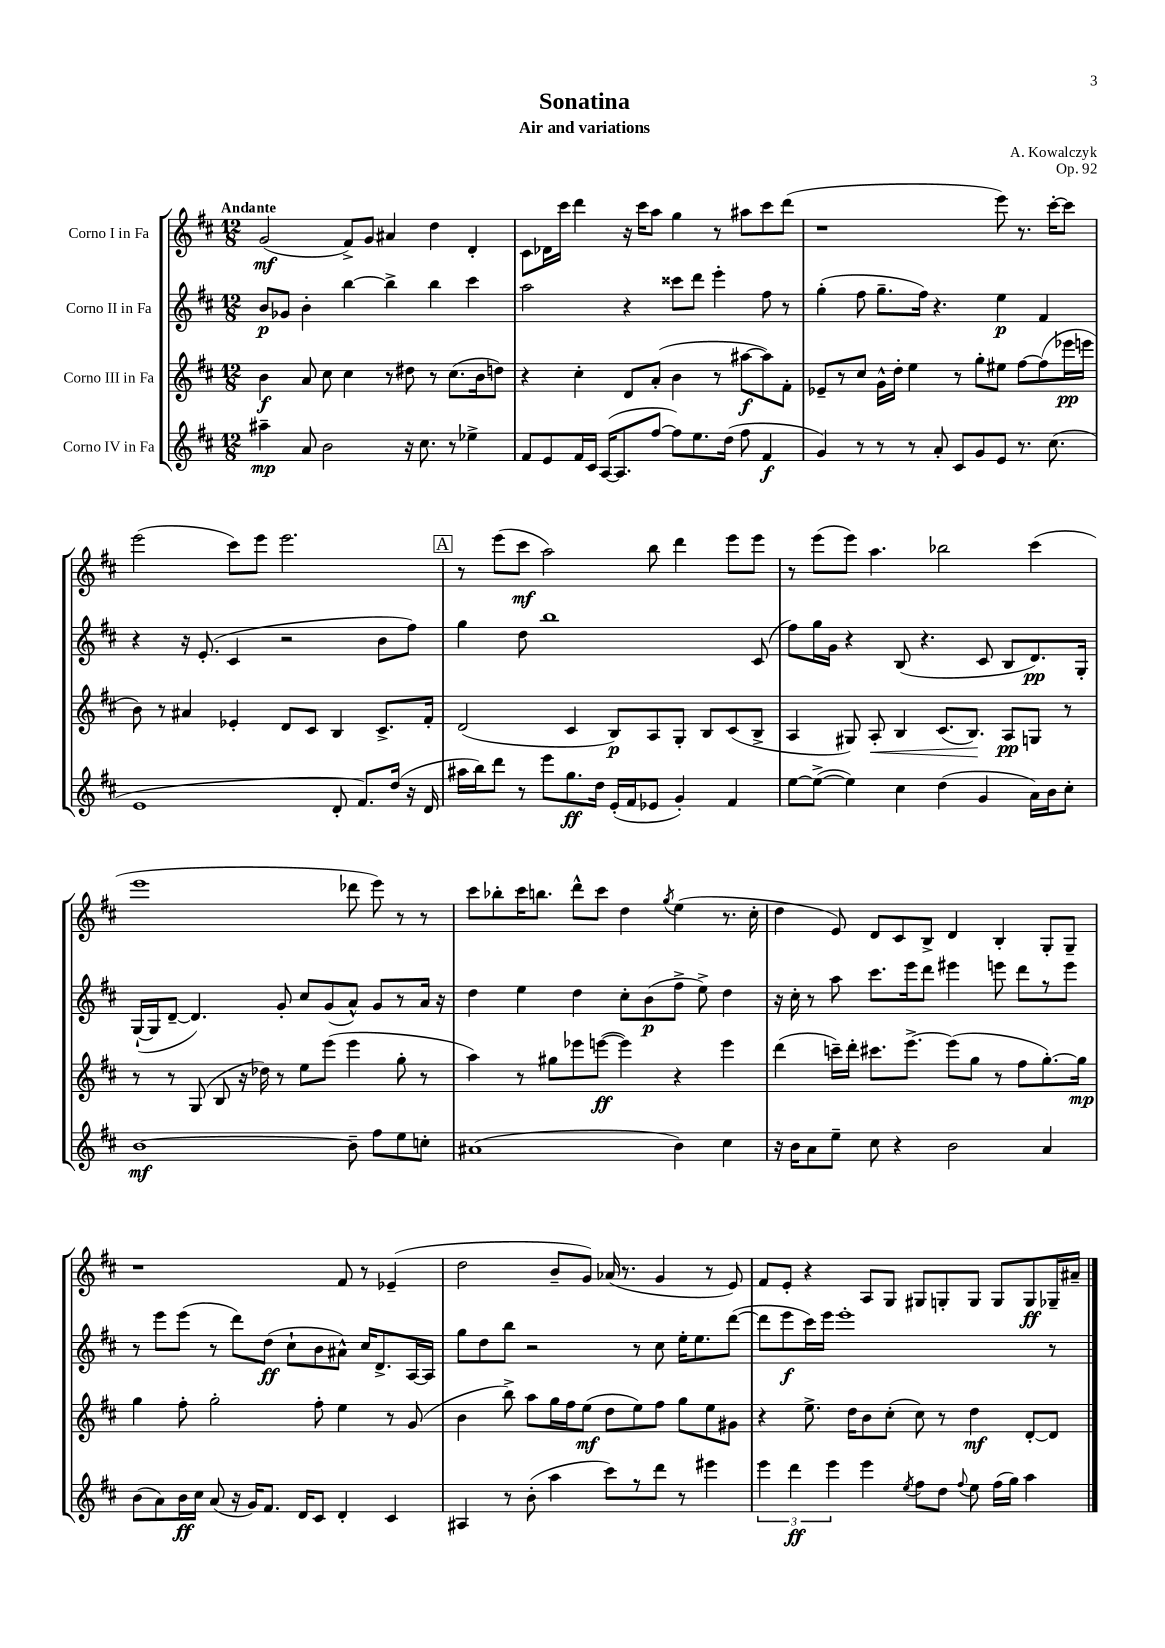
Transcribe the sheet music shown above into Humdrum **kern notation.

**kern	**dynam	**kern	**dynam	**kern	**dynam	**kern	**dynam
*part4	*part4	*part3	*part3	*part2	*part2	*part1	*part1
*staff4	*staff4	*staff3	*staff3	*staff2	*staff2	*staff1	*staff1
*I"Corno IV in Fa	*	*I"Corno III in Fa	*	*I"Corno II in Fa	*	*I"Corno I in Fa	*
*clefG2	*	*clefG2	*	*clefG2	*	*clefG2	*
*k[f#c#]	*	*k[f#c#]	*	*k[f#c#]	*	*k[f#c#]	*
*M12/8	*	*M12/8	*	*M12/8	*	*M12/8	*
=1	=1	=1	=1	=1	=1	=1	=1
!	!	!	!	!	!	!LO:TX:a:B:t=Andante	!
4aa#X~\	mp	4b\	f	8b/L	p	(2g/	mf
.	.	.	.	8g-X/J	.	.	.
8a/	.	8a/	.	4b'\	.	.	.
2b\	.	8cc#\	.	.	.	.	.
.	.	4cc#\	.	[4bb\	.	8f#^/L)	.
.	.	.	.	.	.	8g/J	.
.	.	8r	.	4bb^\]	.	4a#X/	.
16r	.	8dd#X\	.	.	.	.	.
8.cc#\	.	.	.	.	.	.	.
.	.	8r	.	4bb\	.	4dd\	.
8r	.	(8.cc#\L	.	.	.	.	.
4ee-X^\	.	.	.	4ccc#\	.	4d'/	.
.	.	16b\k	.	.	.	.	.
.	.	8ddn\J)	.	.	.	.	.
=2	=2	=2	=2	=2	=2	=2	=2
8f#/L	.	4r	.	2aa\	.	8c#\L	.
8e/	.	.	.	.	.	16d-X\L	.
.	.	.	.	.	.	16ccc#\JJ	.
16f#/L	.	4cc#'\	.	.	.	4ddd\	.
16c#/JJ	.	.	.	.	.	.	.
([16A/KL	.	.	.	.	.	.	.
8.A/]	.	.	.	.	.	.	.
.	.	8d/L	.	4r	.	16r	.
.	.	.	.	.	.	16ccc#\KL	.
[8ff#/J	.	(8a'/J	.	.	.	8aa\J	.
8ff#\L])	.	4b\	.	8ccc##X\L	.	4gg\	.
8.ee\	.	.	.	8ddd\J	.	.	.
.	.	8r	.	4eee'\	.	8r	.
(16dd\Jk	.	.	.	.	.	.	.
8ff#\	.	[8aa#X\L	f	.	.	8aa#X\L	.
4f#/	f	8aa#\])	.	8ff#\	.	8ccc#\	.
.	.	8f#'\J	.	8r	.	(8ddd\J	.
=3	=3	=3	=3	=3	=3	=3	=3
4g/)	.	8e-X~/L	.	(4gg'\	.	1r	.
.	.	8r	.	.	.	.	.
8r	.	8cc#/J	.	8ff#\	.	.	.
8r	.	16g^^\LL	.	8.gg~\L	.	.	.
.	.	16dd'\JJ	.	.	.	.	.
8r	.	4ee\	.	.	.	.	.
.	.	.	.	16ff#\Jk)	.	.	.
8a'/	.	.	.	4.r	.	.	.
8c#/L	.	8r	.	.	.	.	.
8g/	.	8gg'\L	.	.	.	.	.
8e/J	.	8ee#X\J	.	4ee\	p	8eee\)	.
8.r	.	[8ff#\L	.	.	.	8.r	.
.	.	(8ff#\]	.	4f#/	.	.	.
(8.cc#\	.	.	.	.	.	[16ccc#'\KL	.
.	.	16eee-X\L	pp	.	.	8ccc#\J]	.
.	.	16eeen\JJ	.	.	.	.	.
!!LO:LB:g=z
=4	=4	=4	=4	=4	=4	=4	=4
1e	.	8b\)	.	4r	.	(2eee\	.
.	.	8r	.	.	.	.	.
.	.	4a#X/	.	16r	.	.	.
.	.	.	.	(8.e'/	.	.	.
.	.	4e-X'/	.	4c#/	.	8ccc#\L)	.
.	.	.	.	.	.	8eee\J	.
.	.	8d/L	.	2r	.	2.eee\	.
.	.	8c#/J	.	.	.	.	.
8d'/	.	4B/	.	.	.	.	.
8.f#/L)	.	.	.	.	.	.	.
.	.	8.c#^/L	.	8b\L	.	.	.
(16dd/Jk	.	.	.	.	.	.	.
16r	.	.	.	8ff#\J)	.	.	.
16d/	.	16f#'/Jk	.	.	.	.	.
!!LO:REH:place=s1:t=A
=5	=5	=5	=5	=5	=5	=5	=5
16aa#X\LL	.	(2d/	.	4gg\	.	8r	.
16bb\J)	.	.	.	.	.	.	.
8ddd\J	.	.	.	.	.	(8eee\L	.
8r	.	.	.	8dd\	.	8ccc#\J	mf
8eee\L	.	.	.	1bb	.	2aa\)	.
8.gg\	ff	4c#/	.	.	.	.	.
16dd\Jk	.	.	.	.	.	.	.
(16e'/LL	.	8B/L)	p	.	.	.	.
16f#/J	.	.	.	.	.	.	.
8e-X/J	.	8A/	.	.	.	8bb\	.
4g'/)	.	8G'/J	.	.	.	4ddd\	.
.	.	8B/L	.	.	.	.	.
4f#/	.	(8c#/	.	.	.	8eee\L	.
.	.	8B^/J	.	(8c#/	.	8eee\J	.
=6	=6	=6	=6	=6	=6	=6	=6
[8ee\L	.	4A/	.	8ff#\L)	.	8r	.
(8ee^\J_	.	.	.	16gg\L	.	(8eee\L	.
.	.	.	.	16g\JJ	.	.	.
4ee\])	.	8G#X/)	.	4r	.	8eee\J)	.
!	!	!	!LO:HP:b	!	!	!	!
.	.	8A'/	<	.	.	4.aa\	.
4cc#\	.	4B/	.	(8B/	.	.	.
.	.	.	.	4.r	.	.	.
(4dd\	.	(8.c#/L	.	.	.	2bb-X\	.
.	.	8.B/J)	.	.	.	.	.
4g/	.	.	.	8c#/	.	.	.
.	.	8A/L	[ pp	8B/L	.	.	.
16a\LL)	.	8Gn/J	.	8.d/)	pp	(4ccc#\	.
16b\J	.	.	.	.	.	.	.
8cc#'\J	.	8r	.	.	.	.	.
.	.	.	.	16G'/Jk	.	.	.
!!LO:LB:g=z
=7	=7	=7	=7	=7	=7	=7	=7
[1b	mf	8r	.	([16G`/LL	.	1eee	.
.	.	.	.	16G/J]	.	.	.
.	.	8r	.	[8d~/J	.	.	.
.	.	(8G/	.	4.d/])	.	.	.
.	.	8B/	.	.	.	.	.
.	.	16r	.	.	.	.	.
.	.	16dd-X\)	.	.	.	.	.
.	.	8r	.	8g'/	.	.	.
.	.	8ee\L	.	8cc#/L	.	.	.
.	.	(8eee\J	.	(8g/	.	.	.
8b~\]	.	4eee\	.	8a^^/J)	.	8ddd-X\	.
8ff#\L	.	.	.	8g/L	.	8eee\)	.
8ee\	.	8gg'\	.	8r	.	8r	.
8ccn'\J	.	8r	.	16a/Jk	.	8r	.
.	.	.	.	16r	.	.	.
=8	=8	=8	=8	=8	=8	=8	=8
(1a#X	.	4aa\)	.	4dd\	.	8ccc#\L	.
.	.	.	.	.	.	8bb-X'\	.
.	.	8r	.	4ee\	.	16ccc#\K	.
.	.	.	.	.	.	8.bbn\J	.
.	.	8gg#X\L	.	.	.	.	.
.	.	8eee-X\	.	4dd\	.	8ddd^^\L	.
.	.	([8eeen\J	ff	.	.	8ccc#\J	.
.	.	4eee\])	.	8cc#'\L	.	4dd\	.
.	.	.	.	(8b\	p	.	.
.	.	.	.	.	.	8qgg/	.
4b\)	.	4r	.	8ff#^\J	.	(4ee\	.
.	.	.	.	8ee^\)	.	.	.
4cc#\	.	4eee\	.	4dd\	.	8.r	.
.	.	.	.	.	.	16cc#'\	.
=9	=9	=9	=9	=9	=9	=9	=9
16r	.	(4ddd\	.	16r	.	4dd\	.
16b\KL	.	.	.	16cc#'\	.	.	.
8a\	.	.	.	8r	.	.	.
8ee~\J	.	16cccn~\LL)	.	8aa\	.	8e/)	.
.	.	16ddd'\JJ	.	.	.	.	.
8cc#\	.	8.ccc#X\L	.	8.ccc#\L	.	8d/L	.
4r	.	.	.	.	.	8c#/	.
.	.	[8.eee^\J	.	16eee\k	.	.	.
.	.	.	.	8ddd\J	.	8B^/J	.
2b\	.	(8eee\L]	.	4eee#X\	.	4d/	.
.	.	8gg\J	.	.	.	.	.
.	.	8r	.	8eeen\	.	4B'/	.
.	.	8ff#\L	.	8ddd\L	.	.	.
4a/	.	[8.gg'\)	.	8r	.	8G'/L	.
.	.	.	.	8eee\J	.	8G~/J	.
.	.	16gg\Jk]	mp	.	.	.	.
!!LO:LB:g=z
=10	=10	=10	=10	=10	=10	=10	=10
(8b\L	.	4gg\	.	8r	.	1r	.
8a\)	.	.	.	8eee\L	.	.	.
16b\L	ff	8ff#'\	.	(8eee\J	.	.	.
16cc#\JJ	.	.	.	.	.	.	.
(8a/	.	2gg'\	.	8r	.	.	.
16r	.	.	.	8ddd\L)	.	.	.
16g/KL)	.	.	.	.	.	.	.
8.f#/J	.	.	.	(8dd\J	ff	.	.
.	.	.	.	8cc#`\L	.	.	.
16d/KL	.	.	.	.	.	.	.
8c#/J	.	8ff#'\	.	8b\	.	.	.
4d'/	.	4ee\	.	8a#X^^\J)	.	8f#/	.
.	.	.	.	16cc#/KL	.	8r	.
.	.	.	.	8.d^/	.	.	.
4c#/	.	8r	.	.	.	(4e-X~/	.
.	.	(8g/	.	[16A/L	.	.	.
.	.	.	.	16A/JJ]	.	.	.
=11	=11	=11	=11	=11	=11	=11	=11
4A#X/	.	4b\	.	8gg\L	.	2dd\	.
.	.	.	.	8dd\	.	.	.
8r	.	8bb^\)	.	8bb\J	.	.	.
(8b'\	.	8aa\L	.	2r	.	.	.
4aa\	.	16gg\L	.	.	.	8b~/L	.
.	.	16ff#\J	.	.	.	.	.
.	.	(8ee\J	mf	.	.	8g/J)	.
8ccc#\L)	.	8dd\L	.	.	.	(16a-X/	.
.	.	.	.	.	.	8.r	.
8r	.	8ee\)	.	8r	.	.	.
8ddd\J	.	8ff#\J	.	8cc#\	.	4g/	.
8r	.	8gg\L	.	16ee'\KL	.	.	.
.	.	.	.	8.ee\	.	.	.
4eee#X\	.	8ee\	.	.	.	8r	.
.	.	8g#X\J	.	([8ddd\J	.	8e/)	.
=12	=12	=12	=12	=12	=12	=12	=12
6eee\	.	4r	.	8ddd\L]	.	8f#/L	.
.	.	.	.	8eee\	f	8e'/J	.
6ddd\	ff	.	.	.	.	.	.
.	.	8.ee^\	.	16ccc#\L)	.	4r	.
.	.	.	.	16eee\JJ	.	.	.
6eee\	.	.	.	.	.	.	.
.	.	.	.	1eee'	.	.	.
.	.	16dd\KL	.	.	.	.	.
4eee\	.	8b\	.	.	.	8A/L	.
.	.	(8cc#'\J	.	.	.	8G/J	.
8qee/	.	.	.	.	.	.	.
8ff#\L	.	8cc#\)	.	.	.	8G#X/L	.
8dd\J	.	8r	.	.	.	8Gn'/	.
8qqff#/	.	.	.	.	.	.	.
8ee\	.	4dd\	mf	.	.	8G/J	.
(16ff#\LL	.	.	.	.	.	8G/L	.
16gg\JJ)	.	.	.	.	.	.	.
4aa\	.	[8d'/L	.	.	.	8G/	ff
.	.	8d/J]	.	8r	.	16G-X~/L	.
.	.	.	.	.	.	16a#X~/JJ	.
==	==	==	==	==	==	==	==
*-	*-	*-	*-	*-	*-	*-	*-
